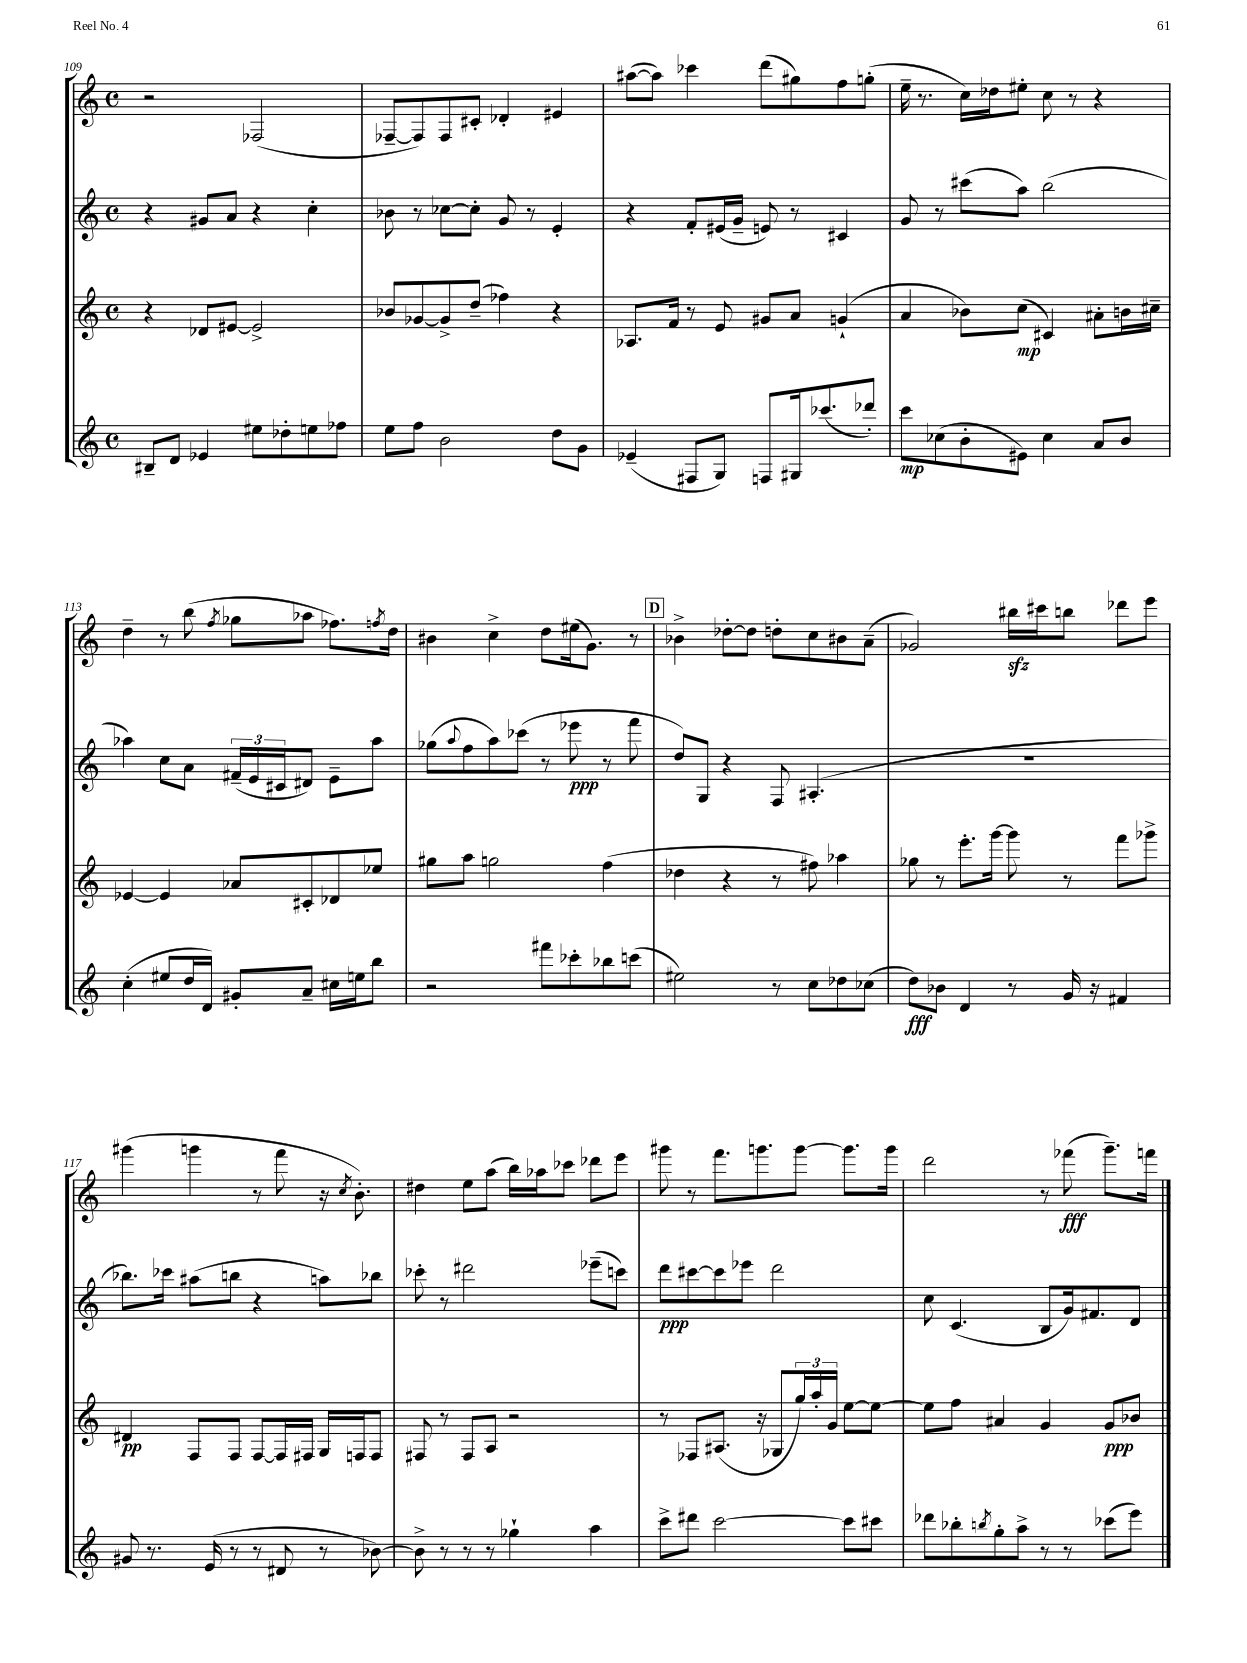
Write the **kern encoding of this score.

**kern	**kern	**kern	**kern
*staff4	*staff3	*staff2	*staff1
*clefG2	*clefG2	*clefG2	*clefG2
*k[]	*k[]	*k[]	*k[]
*M4/4	*M4/4	*M4/4	*M4/4
*met(c)	*met(c)	*met(c)	*met(c)
8B#~/L	4r	4r	2r
8d/J	.	.	.
4e-/	8d-/L	8g#/L	.
.	[8e#/J	8a/J	.
8ee#\L	2e#^/]	4r	(2F-/
8dd-'\	.	.	.
8ee\	.	4cc'\	.
8ff-\J	.	.	.
=	=	=	=
8ee\L	8b-/L	8b-\	[8F-~/L
8ff\J	[8g-/	8r	8F-/])
2b\	8g-^/]	[8cc-\L	8F-/
.	(8dd~/J	8cc-'\]J	8c#'/J
.	4ff-\)	8g/	4d-'/
.	.	8r	.
8dd\L	4r	4e'/	4e#/
8g\J	.	.	.
=	=	=	=
(4e-~/	8.A-/L	4r	([8aa#\L
.	.	.	8aa#\]J)
.	16f/Jk	.	.
8F#/L	8r	8f'/L	4ccc-\
8G/J)	8e/	(16e#/L	.
.	.	16g~/JJ	.
8F/L	8g#/L	8e/)	(8ddd\L
16G#/k	8a/J	8r	8gg#\)
(8.ccc-/	.	.	.
.	(4g`/	4c#/	8ff\
8ddd-'/J)	.	.	(8gg'\J
=	=	=	=
8ccc\L	4a/	8g/	16ee~\
.	.	.	8.r
(8cc-\	.	8r	.
8b'\	8b-\L)	(8ccc#\L	16cc\LL)
.	.	.	16dd-\J
8e#\J)	(8cc\J	8aa\J)	8ee#'\J
4cc-\	4c#/)	(2bb\	8cc\
.	.	.	8r
8a/L	8a#'\L	.	4r
8b/J	16b\L	.	.
.	16cc#~\JJ	.	.
=	=	=	=
(4cc'\	[4e-/	4aa-\)	4dd~\
8ee#/L	4e-/]	8cc\L	8r
16dd/L	.	8a\J	(8bb\
16d/JJ)	.	.	.
.	.	.	8qff/
8g#'/L	8a-/L	(24f#~/LL	8gg-\L
.	.	24e/	.
.	.	24c#/J	.
8a~/J	8c#'/	8d#/J)	8aa-\J
16cc#\LL	8d-/	8e~\L	8.ff-\L)
16ee\J	.	.	.
8bb\J	8ee-/J	8aa-\J	.
.	.	.	8qff/
.	.	.	16dd\Jk
=	=	=	=
2r	8gg#\L	(8gg-\L	4b#\
.	.	8qqaa/	.
.	8aa\J	8ff\	.
.	2gg\	8aa\)	4cc^\
.	.	(8ccc-\J	.
8fff#\L	.	8r	8dd\L
8ccc-'\	.	8eee-\	(16ee#\k
.	.	.	8.g\J)
8bb-\	(4ff\	8r	.
(8ccc\J	.	8fff\	8r
=	=	=	=
2ee#\)	4dd-\	8dd/L)	4b-^\
.	.	8G/J	.
.	4r	4r	[8dd-'\L
.	.	.	8dd-\]J
8r	8r	8F/	8dd'\L
8cc\L	8ff#\)	(4.A#'/	8cc\
8dd-\	4aa-\	.	8b#\
(8cc-\J	.	.	(8a~\J
=	=	=	=
8dd\L)	8gg-\	1r	2g-/)
8b-\J	8r	.	.
4d/	8.eee'\L	.	.
.	[16ggg\Jk	.	.
8r	8ggg\]	.	16bb#\LL
.	.	.	16ccc#\J
16g/	8r	.	8bb\J
16r	.	.	.
4f#/	8fff\L	.	8ddd-\L
.	8ggg-^\J	.	8eee\J
=	=	=	=
8g#/	4d#/	8.bb-\L)	(4ggg#\
8.r	.	.	.
.	.	16ccc-\Jk	.
.	8F/L	(8aa#\L	4ggg\
(16e/	.	.	.
8r	8F/J	8bb\J	.
8r	[8F/L	4r	8r
8d#/	16F/]L	.	8fff\
.	16F#/JJ	.	.
8r	16G/LL	8aa\L)	16r
.	.	.	8qcc/
.	16F/J	.	8.b'\)
[8b-\)	8F/J	8bb-\J	.
=	=	=	=
8b-^\]	8F#/	8ccc-'\	4dd#\
8r	8r	8r	.
8r	8F#/L	2ddd#\	8ee\L
8r	8A/J	.	(8aa\J
4gg-`\	2r	.	16bb\LL)
.	.	.	16aa-\J
.	.	.	8ccc-\J
4aa\	.	(8eee-~\L	8ddd-\L
.	.	8ccc\J)	8eee\J
=	=	=	=
8ccc^\L	8r	8ddd\L	8ggg#\
8ddd#\J	8F-/L	[8ccc#\	8r
[2ccc\	(8.A#/J	8ccc#\]	8.fff\L
.	.	8eee-\J	.
.	16r	.	8.ggg\
.	8G-/L	2ddd\	.
.	24gg/L)	.	[8ggg\J
.	24aa'/	.	.
.	24g/JJ	.	.
8ccc\]L	[8ee\L	.	8.ggg\]L
8ccc#\J	8ee\_J	.	.
.	.	.	16ggg\Jk
=	=	=	=
8ddd-\L	8ee\]L	8cc\	2ddd\
8bb-'\	8ff\J	(4.c/	.
8qbb/	.	.	.
8gg'\	4a#/	.	.
8aa^\J	.	.	.
8r	4g/	8B/L	8r
8r	.	16g/k)	(8fff-\
.	.	8.f#/	.
(8ccc-\L	8g/L	.	8.ggg~\L)
8eee\J)	8b-/J	8d/J	.
.	.	.	16fff\Jk
==	==	==	==
*-	*-	*-	*-
